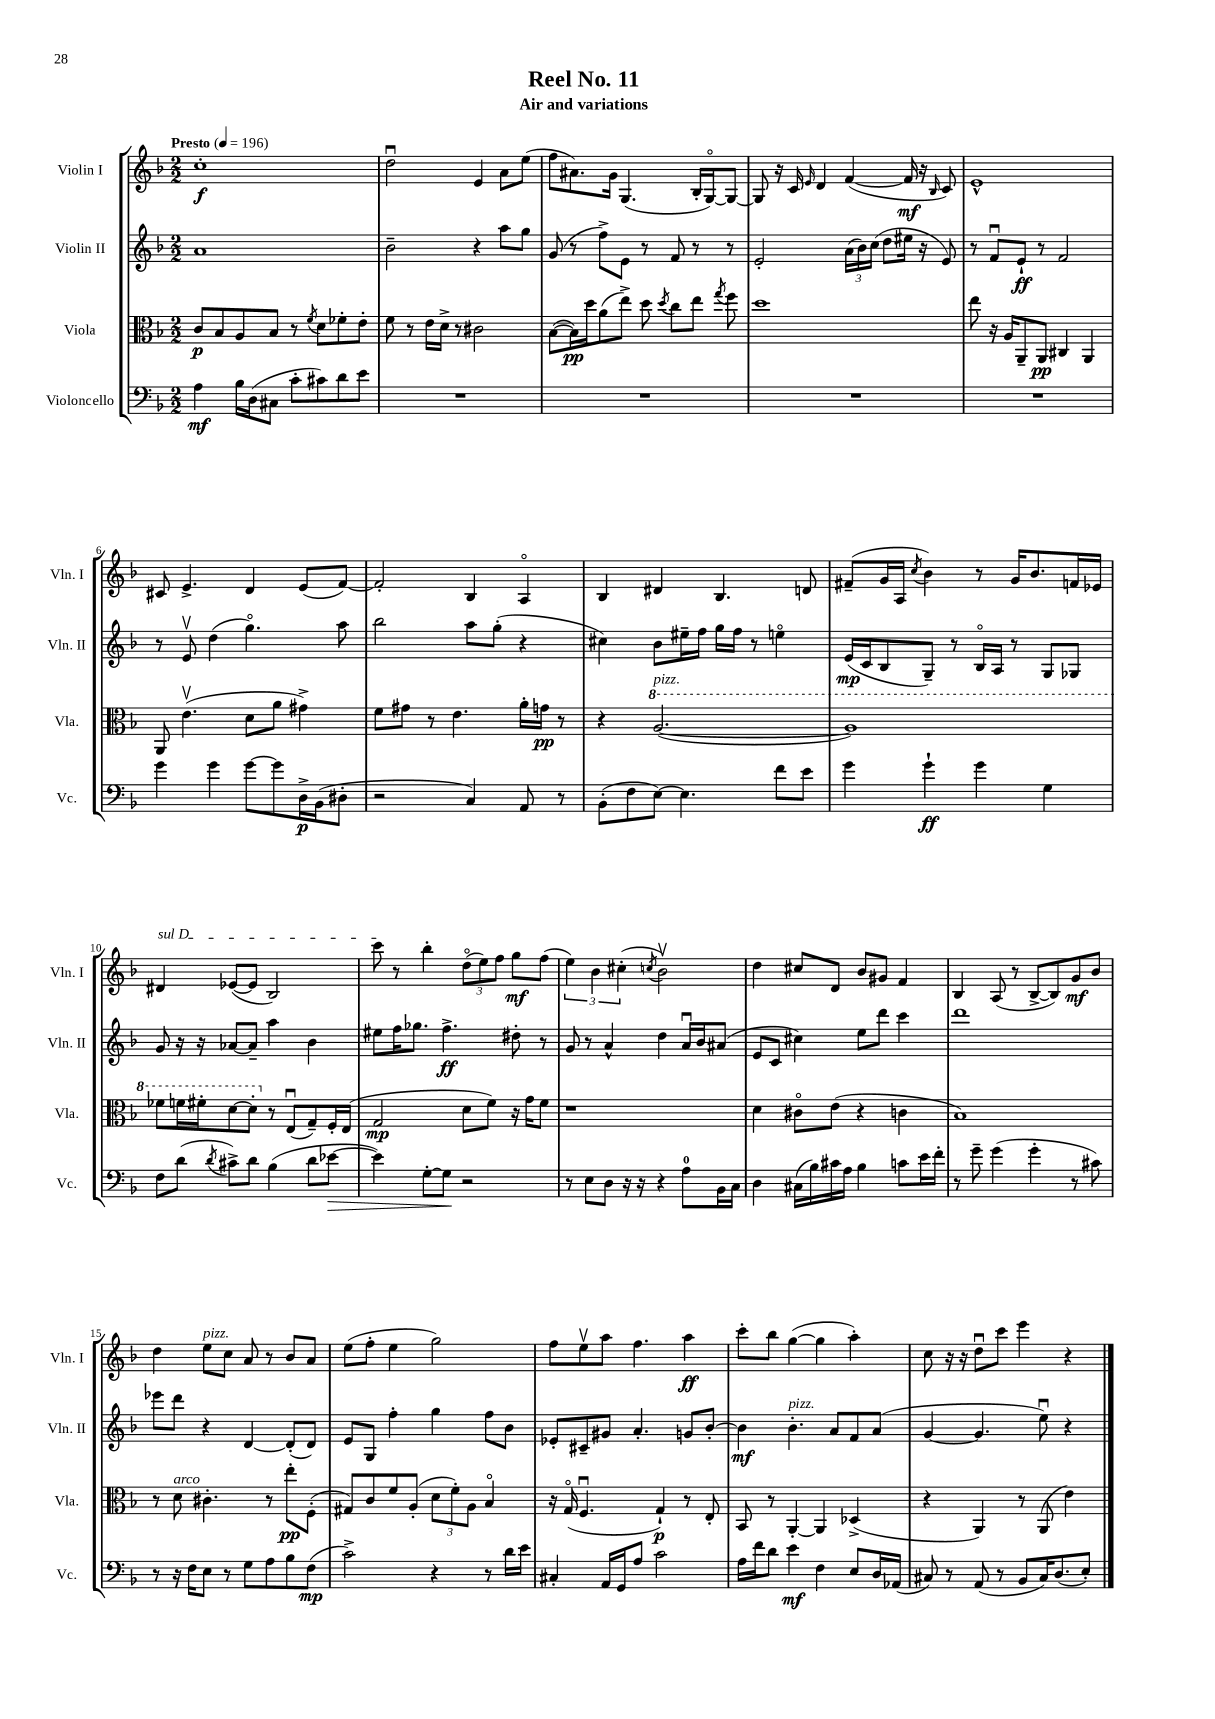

**kern	**kern	**kern	**kern
*staff4	*staff3	*staff2	*staff1
*clefF4	*clefC3	*clefG2	*clefG2
*k[b-]	*k[b-]	*k[b-]	*k[b-]
*M2/2	*M2/2	*M2/2	*M2/2
*MM196	*MM196	*MM196	*MM196
4A	8c	1a	1cc'
.	8B-	.	.
16B-	8A	.	.
(16D	.	.	.
8C#	8B-	.	.
8c'	8r	.	.
.	8qf	.	.
8c#)	8d	.	.
8d	8f-'	.	.
8e	8e'	.	.
=	=	=	=
1r	8f	2b-~	2ddu
.	8r	.	.
.	16e	.	.
.	16d^	.	.
.	8r	.	.
.	2c#	4r	4e
.	.	8aa	8a
.	.	8gg	(8ee
=	=	=	=
1r	([8B-	(8g	8ff
.	16B-])	8r	8.a#)
.	16dd	.	.
.	(8a	8ff^)	.
.	.	.	16g
.	8ee^)	8e	(4.G
.	8dd	8r	.
.	8qdd	.	.
.	8cc	8f	.
.	8ee	8r	16B-'
.	.	.	[16Go)
.	8qgg	.	.
.	8ff	8r	8G_
=	=	=	=
1r	1dd	2e'	8G]
.	.	.	16r
.	.	.	16c
.	.	.	16qqe
.	.	.	4d
.	.	(24a	([4f
.	.	24b-)	.
.	.	(24cc	.
.	.	8dd	.
.	.	16ee#	16f]
.	.	16r	16r
.	.	.	16qqB-
.	.	8e)	8c)
=	=	=	=
1r	8ee	8r	1e^^
.	16r	8fu	.
.	16A	.	.
.	8AA~	8e`	.
.	8AA	8r	.
.	4C#	2f	.
.	4AA	.	.
=	=	=	=
4g	8AA	8r	8c#
.	(4.ev	8ev	4.e^
4g	.	(4dd	.
[8g	8d	4.ggo)	4d
8g]	8a	.	.
16D^	4g#^)	.	(8e
(16BB-	.	.	.
8D#'	.	8aa	[8f)
=	=	=	=
2r	8f	2bb-	2f']
.	8g#	.	.
.	8r	.	.
.	4.e	.	.
4C)	.	8aa	4B-
.	.	(8gg'	.
8AA	16a'	4r	4Ao
.	16g	.	.
8r	8r	.	.
=	=	=	=
(8BB-'	4r	4cc#)	4B-
8F	.	.	.
[8E)	([2.a	8b-	4d#
4.E]	.	16ee#~	.
.	.	16ff	.
.	.	16gg	4.B-
.	.	16ff	.
.	.	8r	.
8f	.	4eeo	.
8e	.	.	8d
=	=	=	=
4g	1a])	(16e	(8f#~
.	.	16c	.
.	.	8B-	16g
.	.	.	16A
.	.	.	8qcc
4g`	.	8G~)	4b-)
.	.	8r	.
4g	.	16B-o	8r
.	.	16A	.
.	.	8r	16g
.	.	.	8.b-
4G	.	8G	.
.	.	8G-	16f
.	.	.	16e-
=	=	=	=
8F	8ff-	8g	4d#
(8d	16ff	16r	.
.	16ff#'	16r	.
8qd	.	.	.
8c#^)	[8dd	[8a-	([8e-
8d	8dd']	8a-~]	8e-]
(4B-	8r	4aa	2B-)
.	(8Eu	.	.
8d	8G~)	4b-	.
[8e-	16F'	.	.
.	(16E	.	.
=	=	=	=
4e-])	2G	8ee#	8ccc
.	.	16ff	8r
.	.	8.gg-	.
[8G'	.	.	4bb-'
8G]	.	4.ff^	.
2r	8d	.	(12ddo
.	.	.	12ee)
.	8f)	.	.
.	.	.	12ff
.	16r	8dd#'	8gg
.	16g	.	.
.	8f	8r	(8ff
=	=	=	=
8r	1r	8g	6ee)
8E	.	8r	.
.	.	.	6b-
8D	.	4a^^	.
.	.	.	(6cc#'
16r	.	.	.
16r	.	.	.
.	.	.	8qcc
4r	.	4dd	2b-v)
8A	.	16au	.
.	.	16b-	.
16BB-	.	(8a#	.
16C	.	.	.
=	=	=	=
4D	4d	8e	4dd
.	.	8c	.
(16C#	8c#o	4cc#)	8cc#
16B-)	.	.	.
16c#	(8e	.	8d
16A	.	.	.
4B-	4r	8ee	8b-
.	.	8ddd	8g#
8c	4c	4ccc	4f
16e	.	.	.
16f'	.	.	.
=	=	=	=
8r	1B-)	1ddd	4B-
8g~	.	.	.
(4g	.	.	(8A
.	.	.	8r
4g'	.	.	[8B-^
.	.	.	8B-])
8r	.	.	8g
8c#)	.	.	8b-
=	=	=	=
8r	8r	8eee-	4dd
16r	8d	8ddd	.
16F	.	.	.
8E	4.c#'	4r	8ee
8r	.	.	8cc
8G	.	[4d	8a
8A	8r	.	8r
8B-	8ee'	(8d']	8b-
(8F	(8F'	8d)	8a
=	=	=	=
2c^)	8G#)	8e	(8ee
.	8c	8G	8ff'
.	8f	4ff'	4ee
.	(8A'	.	.
4r	12d	4gg	2gg)
.	12f')	.	.
.	12A	.	.
8r	4B-o	8ff	.
16d	.	8b-	.
16e	.	.	.
=	=	=	=
4C#'	16r	8e-'	8ff
.	(16Go	.	.
.	4.Fu	8c#~	8eev
16AA	.	8g#	8aa
16GG	.	.	.
8A	.	4.a'	4.ff
2c	4G`)	.	.
.	8r	8g	4aa
.	8E'	[8b-'	.
=	=	=	=
16A	8BB-	4b-]	8ccc'
16f	.	.	.
8d	8r	.	8bb-
4e	[4AA'	4.b-'	([4gg
4F	4AA]	.	4gg]
.	.	8a	.
8E	(4D-^	8f	4aa')
16D	.	(8a	.
(16AA-	.	.	.
=	=	=	=
8C#)	4r	[4g	8cc
8r	.	.	16r
.	.	.	16r
(8AA	4AA)	4.g]	8ddu
8r	.	.	8ccc
8BB-	8r	.	4eee
16C#)	(8AA	8eeu)	.
(8.D	.	.	.
.	4e)	4r	4r
8E')	.	.	.
==	==	==	==
*-	*-	*-	*-
